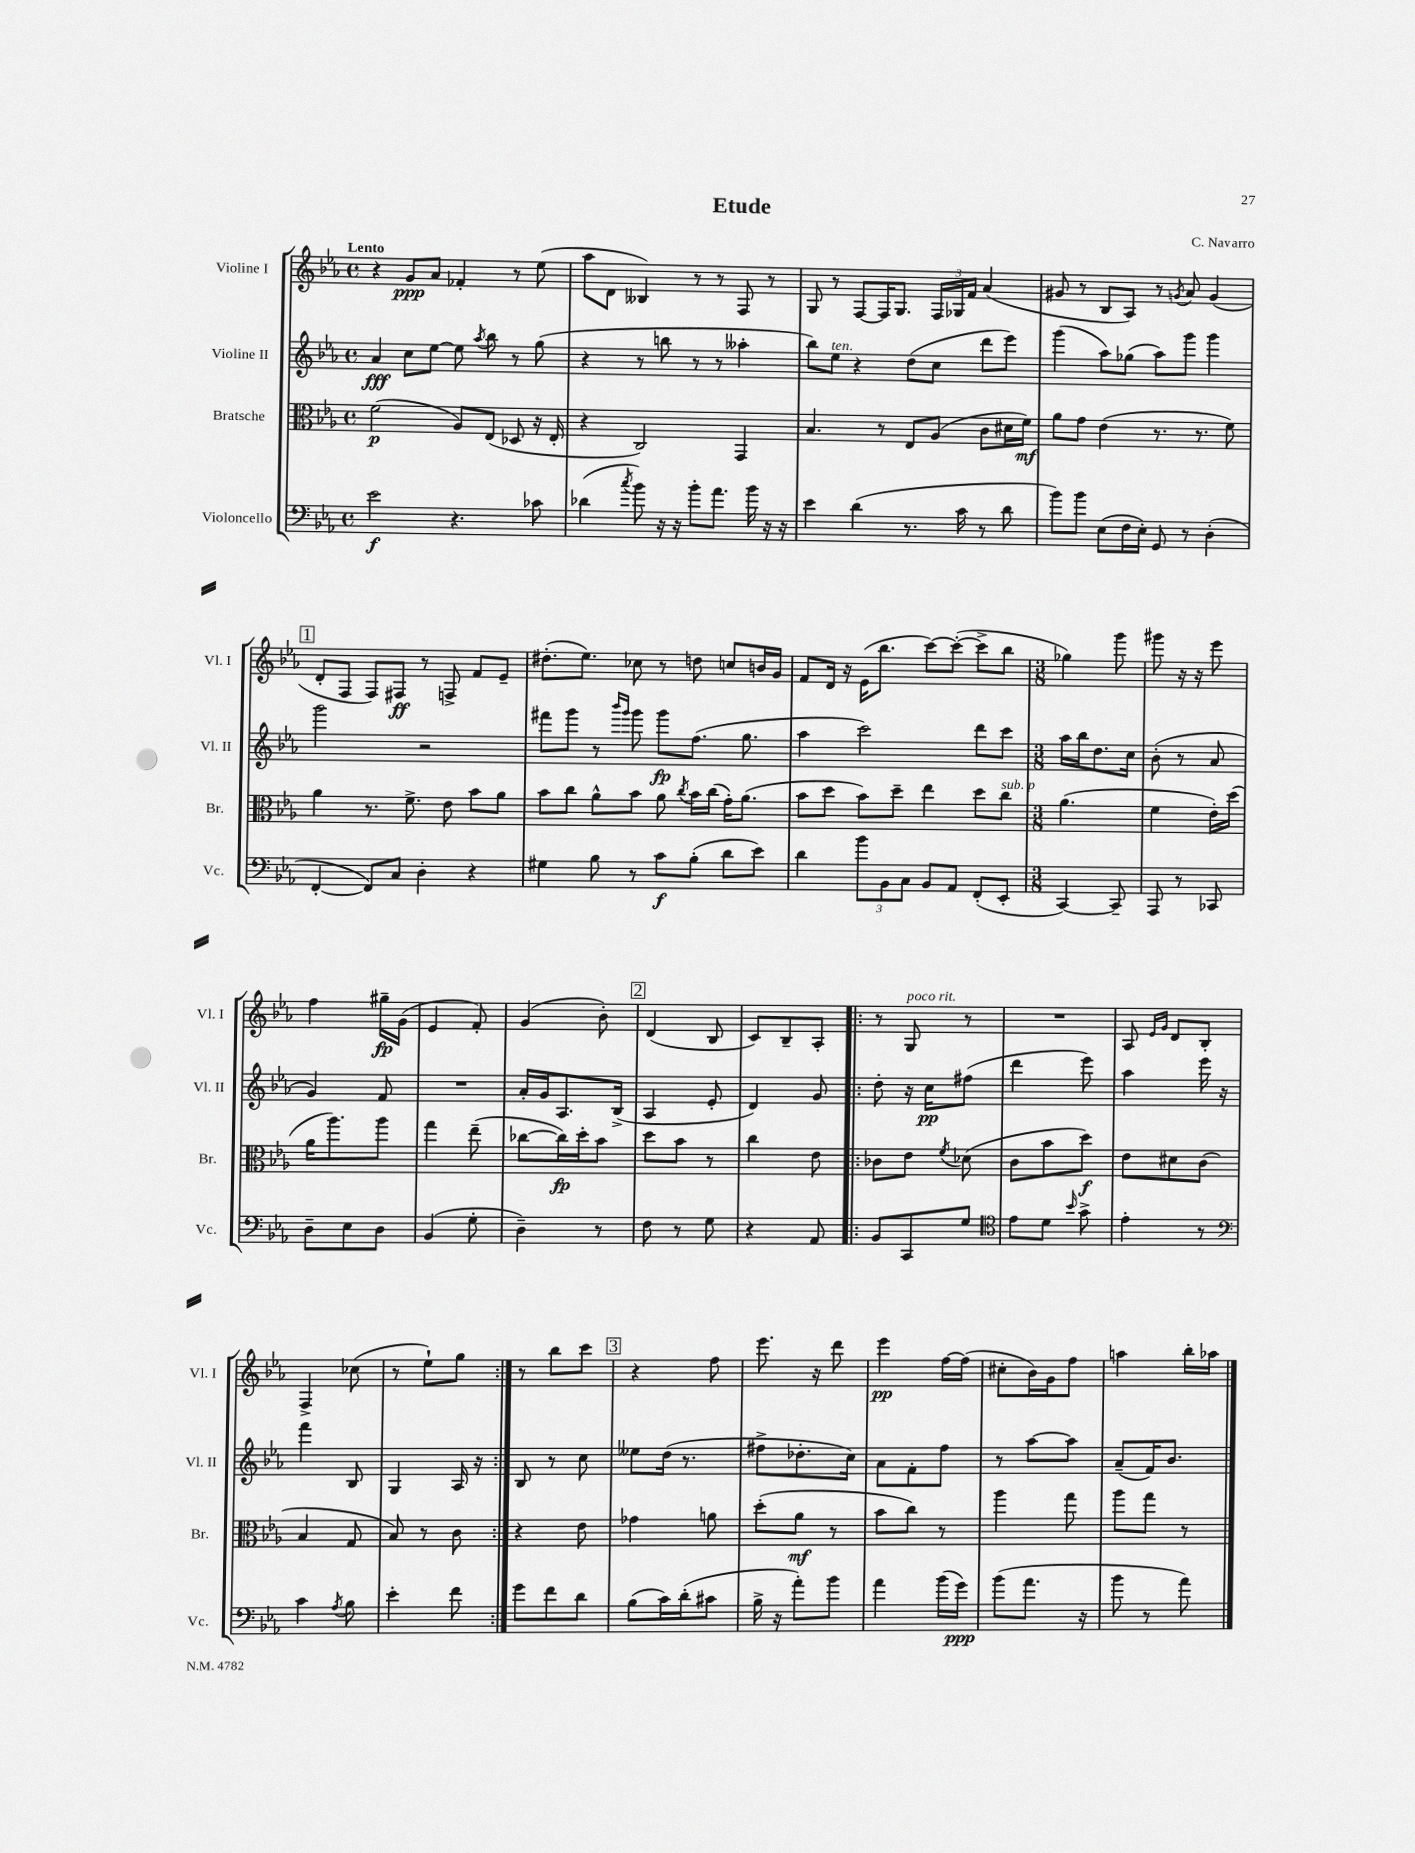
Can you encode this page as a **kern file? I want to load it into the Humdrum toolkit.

**kern	**dynam	**kern	**dynam	**kern	**dynam	**kern	**dynam
*part4	*part4	*part3	*part3	*part2	*part2	*part1	*part1
*staff4	*staff4	*staff3	*staff3	*staff2	*staff2	*staff1	*staff1
*I"Violoncello	*	*I"Bratsche	*	*I"Violine II	*	*I"Violine I	*
*I'Vc.	*	*I'Br.	*	*I'Vl. II	*	*I'Vl. I	*
*clefF4	*	*clefC3	*	*clefG2	*	*clefG2	*
*k[b-e-a-]	*	*k[b-e-a-]	*	*k[b-e-a-]	*	*k[b-e-a-]	*
*M4/4	*	*M4/4	*	*M4/4	*	*M4/4	*
*met(c)	*	*met(c)	*	*met(c)	*	*met(c)	*
=1	=1	=1	=1	=1	=1	=1	=1
!	!	!	!	!	!	!LO:TX:a:B:t=Lento	!
2e-\	f	(2f\	p	4a-/	fff	4r	.
.	.	.	.	8cc\L	.	8g/L	ppp
.	.	.	.	[8ee-\J	.	8a-/J	.
4.r	.	8A-/L)	.	8ee-\]	.	4f-X'/	.
.	.	.	.	8qaa-/	.	.	.
.	.	(8E-/J	.	8bb-\	.	.	.
.	.	8D-X/	.	8r	.	8r	.
8c-X\	.	16r	.	(8gg\	.	(8ee-\	.
.	.	16E-'/	.	.	.	.	.
=2	=2	=2	=2	=2	=2	=2	=2
(4d-X\	.	4r	.	4r	.	8aa-\L	.
.	.	.	.	.	.	8d\J	.
8qcc/	.	.	.	.	.	.	.
8b-\)	.	2C/)	.	8r	.	4B--X/)	.
16r	.	.	.	8bbn\	.	.	.
16r	.	.	.	.	.	.	.
8b-'\L	.	.	.	8r	.	8r	.
8.a-\J	.	.	.	8r	.	8r	.
.	.	4GG/	.	4aa--X'\	.	8F/	.
16b-\	.	.	.	.	.	.	.
16r	.	.	.	.	.	8r	.
16r	.	.	.	.	.	.	.
=3	=3	=3	=3	=3	=3	=3	=3
4e-\	.	4.B-/	.	8bb-\L)	.	8G/	.
!	!	!	!	!LO:TX:a:i:t=ten.	!	!	!
.	.	.	.	8ee-\J	.	8r	.
(4d\	.	.	.	4r	.	[8F/L	.
.	.	8r	.	.	.	16F/K]	.
.	.	.	.	.	.	8.G/J	.
8.r	.	8E-/L	.	(8dd\L	.	.	.
.	.	(8A-/J	.	8cc\J	.	24F/LL	.
.	.	.	.	.	.	24G-X/	.
16c\	.	.	.	.	.	.	.
.	.	.	.	.	.	24f/JJ	.
8r	.	8c\L	.	8ddd\L	.	(4a-/	.
8d\	.	16d#X\L	.	8eee-\J)	.	.	.
.	.	16f\JJ)	mf	.	.	.	.
=4	=4	=4	=4	=4	=4	=4	=4
8b-\L)	.	8a-\L	.	(4ggg\	.	8g#X/	.
8b-\J	.	8g\J	.	.	.	8r	.
(8E-\L	.	(4e-\	.	8aa-\L)	.	8B-/L	.
16F\L	.	.	.	(8gg-X\J	.	8A-/J)	.
16E-'\JJ)	.	.	.	.	.	.	.
8GG/	.	8.r	.	8aa-\L)	.	8r	.
.	.	.	.	.	.	8qgn/	.
8r	.	.	.	8ggg\J	.	8a-/	.
.	.	8.r	.	.	.	.	.
(4D'\	.	.	.	4ggg\	.	(4g/	.
.	.	8f\)	.	.	.	.	.
!!LO:LB:g=z
!!LO:REH:place=s1:t=1
=5	=5	=5	=5	=5	=5	=5	=5
[4FF'/	.	4a-\	.	2ggg\	.	8d'/L	.
.	.	.	.	.	.	8F/J	.
8FF/L])	.	8.r	.	.	.	8F/L)	.
8C/J	.	.	.	.	.	8F#X/J	ff
.	.	8.f^\	.	.	.	.	.
4D'\	.	.	.	2r	.	8r	.
.	.	8e-\	.	.	.	8Fn^/	.
4r	.	8b-\L	.	.	.	8f/L	.
.	.	8a-\J	.	.	.	8e-~/J	.
=6	=6	=6	=6	=6	=6	=6	=6
4G#X\	.	8b-\L	.	8fff#X\L	.	(8.dd#X'\L	.
.	.	8cc\J	.	8ggg\J	.	.	.
.	.	.	.	.	.	8.ee-\J)	.
8B-\	.	8a-^^\L	.	8r	.	.	.
.	.	.	.	16qqbbb-/LL	.	.	.
.	.	.	.	16qqggg/JJ	.	.	.
8r	.	8b-\J	.	8ggg\	.	8cc-X\	.
8c\L	f	8a-\	.	8ggg\L	fp	8r	.
.	.	8qcc/	.	.	.	.	.
(8B-'\J	.	16b-\LL	.	(8.ff\J	.	8ddn\	.
.	.	(16cc\JJ	.	.	.	.	.
8d\L	.	16g'\KL)	.	.	.	8ccn/L	.
.	.	(8.a-\J	.	8.gg\	.	.	.
8e-\J)	.	.	.	.	.	16bn/L	.
.	.	.	.	.	.	16g/JJ	.
=7	=7	=7	=7	=7	=7	=7	=7
4d\	.	8b-\L	.	4aa-\	.	8f/L	.
.	.	8dd\J	.	.	.	16d/Jk	.
.	.	.	.	.	.	16r	.
12b-\L	.	8b-\L)	.	2ccc\)	.	(16e-\KL	.
.	.	.	.	.	.	8.bb-\J	.
12BB-\	.	.	.	.	.	.	.
.	.	8dd~\J	.	.	.	.	.
12C\J	.	.	.	.	.	.	.
8BB-/L	.	4ee-\	.	.	.	[8ccc\L)	.
8AA-/J	.	.	.	.	.	(8ccc'\J_	.
(8FF'/L	.	8dd\L	.	8ddd\L	.	8ccc^\L]	.
!	!	!LO:TX:a:i:t=sub. p	!	!	!	!	!
8EE-'/J	.	8cc\J	.	8ccc\J	.	8bb-\J	.
=8	=8	=8	=8	=8	=8	=8	=8
*M3/8	*	*M3/8	*	*M3/8	*	*M3/8	*
[4CC/)	.	(4.a-\	.	16aa-\LL	.	4gg-X\)	.
.	.	.	.	16bb-\J	.	.	.
.	.	.	.	8.dd\	.	.	.
8CC~/]	.	.	.	.	.	8ggg\	.
.	.	.	.	16cc\Jk	.	.	.
=9	=9	=9	=9	=9	=9	=9	=9
8AAA-/	.	4f\	.	(8b-'\	.	8ggg#X\	.
8r	.	.	.	8r	.	16r	.
.	.	.	.	.	.	16r	.
8CC-X/	.	16e-'\LL)	.	8a-/	.	8eee-\	.
.	.	(16dd\JJ	.	.	.	.	.
!!LO:LB:g=z
=10	=10	=10	=10	=10	=10	=10	=10
8D~\L	.	16a-\KL	.	4g/)	.	4ff\	.
.	.	8.aa-\)	.	.	.	.	.
8E-\	.	.	.	.	.	.	.
8D\J	.	8aa-\J	.	8f/	.	16gg#X~\LL	fp
.	.	.	.	.	.	(16g\JJ	.
=11	=11	=11	=11	=11	=11	=11	=11
(4BB-/	.	4gg\	.	4.r	.	4e-/	.
8G'\	.	(8ee-~\	.	.	.	8f'/)	.
=12	=12	=12	=12	=12	=12	=12	=12
4D~\)	.	[8cc-X\L	.	16a-'/LL	.	(4g/	.
.	.	.	.	16g/J	.	.	.
.	.	16cc-\L])	fp	8.A-/	.	.	.
.	.	16dd'\J	.	.	.	.	.
8r	.	8b-\J	.	.	.	8b-'\)	.
.	.	.	.	(16B-^/Jk	.	.	.
!!LO:REH:place=s1:t=2
=13	=13	=13	=13	=13	=13	=13	=13
8F\	.	8dd\L	.	4A-/	.	(4d/	.
8r	.	8b-\J	.	.	.	.	.
8G\	.	8r	.	8e-'/	.	8B-/	.
=14	=14	=14	=14	=14	=14	=14	=14
4r	.	4cc\	.	4d/)	.	8c/L)	.
.	.	.	.	.	.	8B-~/	.
8AA-/	.	8e-\	.	8g/	.	8A-'/J	.
=15!|:	=15!|:	=15!|:	=15!|:	=15!|:	=15!|:	=15!|:	=15!|:
8BB-/L	.	8c-X\L	.	8dd'\	.	8r	.
!	!	!	!	!	!	!LO:TX:a:i:t=poco rit.	!
8CC/	.	8e-\J	.	16r	.	8G/	.
.	.	.	.	16cc\KL	pp	.	.
.	.	8qf/	.	.	.	.	.
8G/J	.	(8d-X\	.	(8ff#X\J	.	8r	.
=16	=16	=16	=16	=16	=16	=16	=16
*clefC4	*	*	*	*	*	*	*
8e-\L	.	8c\L	.	4ddd\	.	4.r	.
8d\J	.	8b-\	.	.	.	.	.
16qqb-/	.	.	.	.	.	.	.
8g^\	.	8dd\J)	f	8eee-\)	.	.	.
=17	=17	=17	=17	=17	=17	=17	=17
4e-'\	.	8e-\L	.	4aa-\	.	8A-/	.
.	.	.	.	.	.	16qqe-/LL	.
.	.	.	.	.	.	16qqg/JJ	.
.	.	8d#X\	.	.	.	8d/L	.
8r	.	(8c\J	.	16eee-\	.	8B-'/J	.
.	.	.	.	16r	.	.	.
!!LO:LB:g=z
=18	=18	=18	=18	=18	=18	=18	=18
*clefF4	*	*	*	*	*	*	*
4c\	.	4B-/	.	4fff\	.	4F^/	.
8qA-/	.	.	.	.	.	.	.
8B-\	.	8G/	.	8B-/	.	(8cc-X\	.
=19	=19	=19	=19	=19	=19	=19	=19
4e-'\	.	8B-/)	.	4G/	.	8r	.
.	.	8r	.	.	.	8ee-`\L)	.
8f\	.	8c\	.	16A-/	.	8gg\J	.
.	.	.	.	16r	.	.	.
=20:|!	=20:|!	=20:|!	=20:|!	=20:|!	=20:|!	=20:|!	=20:|!
8g\L	.	4r	.	8B-/	.	8r	.
8f\	.	.	.	8r	.	8bb-\L	.
8d\J	.	8e-\	.	8cc\	.	8ccc\J	.
!!LO:REH:place=s1:t=3
=21	=21	=21	=21	=21	=21	=21	=21
(8B-\L	.	4g-X\	.	8ee--X\L	.	4r	.
16c\L)	.	.	.	(16dd\Jk	.	.	.
(16d'\J	.	.	.	8.r	.	.	.
8c#X\J	.	8an\	.	.	.	8ff\	.
=22	=22	=22	=22	=22	=22	=22	=22
16B-^\	.	(8dd'\L	.	8ff#X^\L	.	8.eee-\	.
16r	.	.	.	.	.	.	.
8a-'\L)	.	8a-\J	mf	8.dd-X'\	.	.	.
.	.	.	.	.	.	16r	.
8b-\J	.	8r	.	.	.	8ddd\	.
.	.	.	.	16cc\Jk)	.	.	.
=23	=23	=23	=23	=23	=23	=23	=23
4a-\	.	8b-\L	.	8a-\L	.	4eee-\	pp
.	.	8cc\J)	.	8f'\	.	.	.
(16b-\LL	.	8r	.	8ff\J	.	[16ff\LL	.
16g\JJ)	ppp	.	.	.	.	(16ff\JJ]	.
=24	=24	=24	=24	=24	=24	=24	=24
(8b-\L	.	4aa-\	.	8r	.	8cc#X'\L	.
8.a-\J	.	.	.	[8aa-\L	.	16b-\L)	.
.	.	.	.	.	.	16g\J	.
.	.	8gg\	.	8aa-\J]	.	8ff\J	.
16r	.	.	.	.	.	.	.
=25	=25	=25	=25	=25	=25	=25	=25
8b-\	.	8aa-\L	.	(8a-~/L	.	4aan\	.
8r	.	8gg\J	.	16f/K)	.	.	.
.	.	.	.	8.b-/J	.	.	.
8a-\)	.	8r	.	.	.	16bb-'\LL	.
.	.	.	.	.	.	16aa-X\JJ	.
==	==	==	==	==	==	==	==
*-	*-	*-	*-	*-	*-	*-	*-
